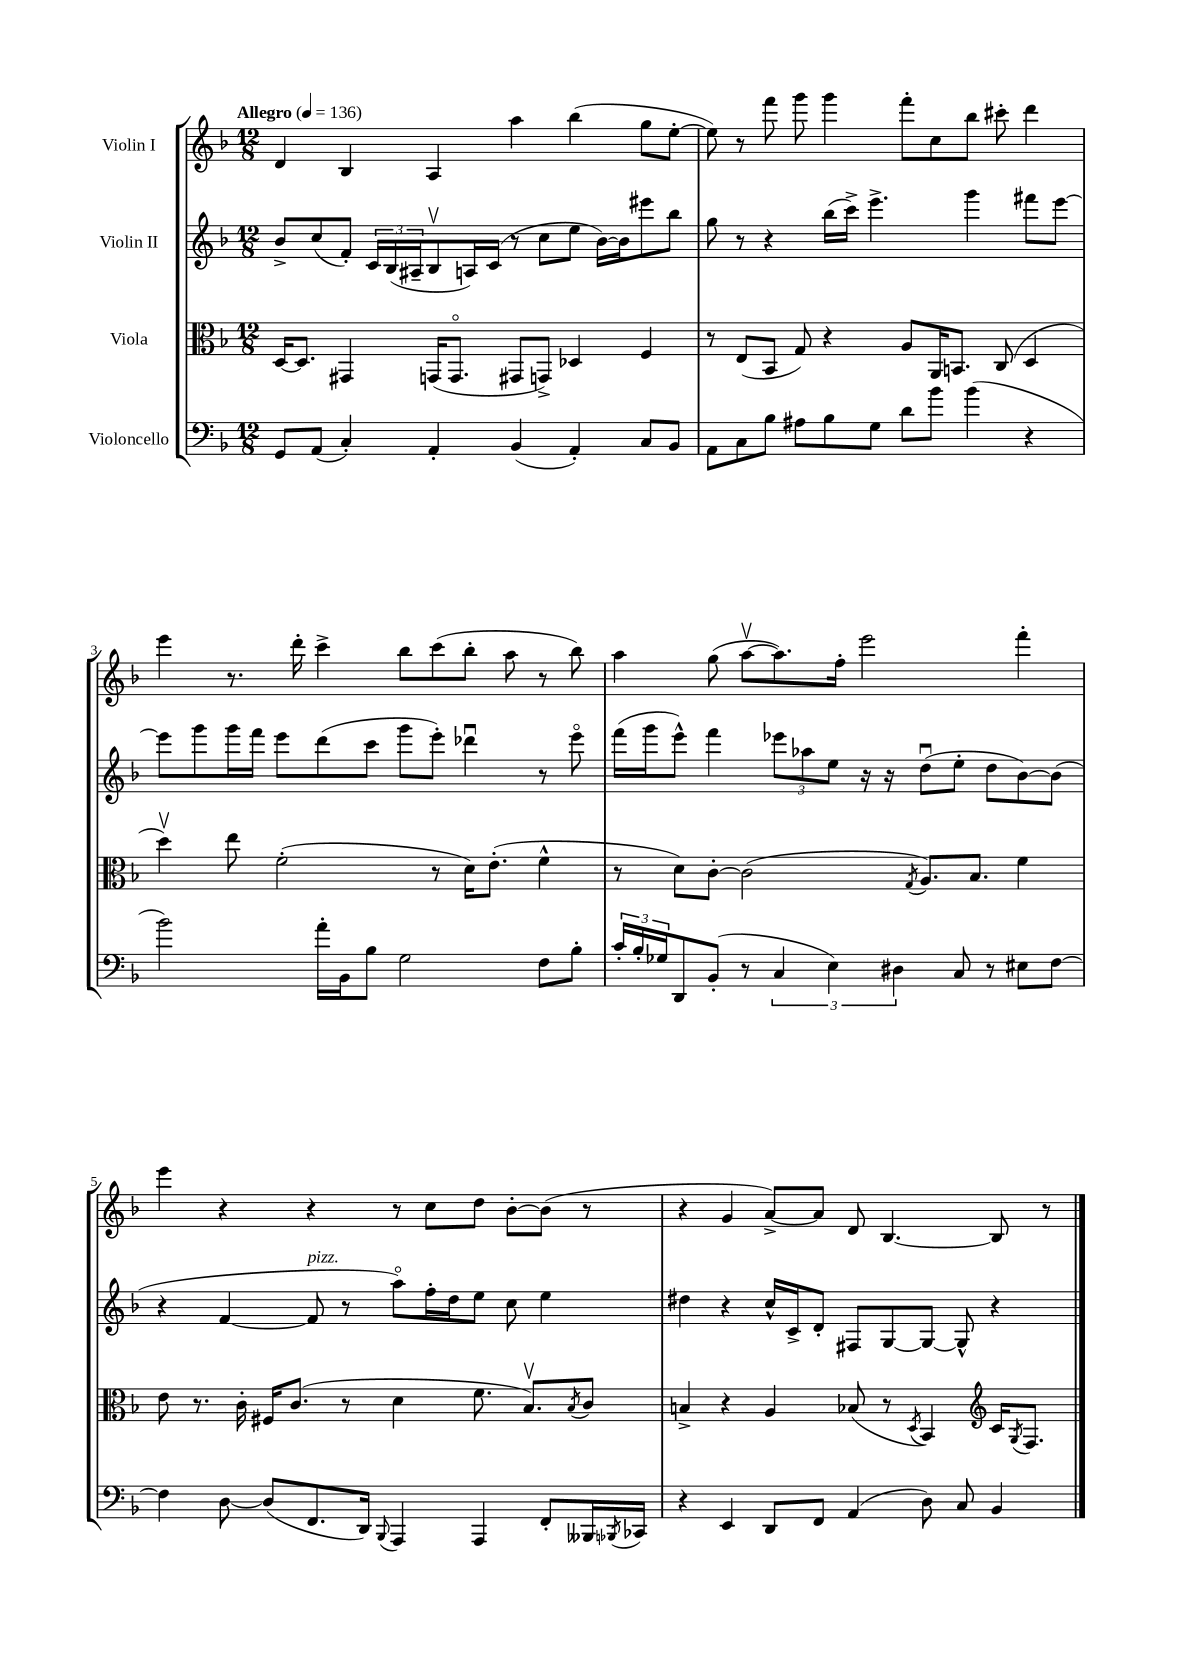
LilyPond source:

<<
\new StaffGroup <<
\new Staff = "s0" \with { instrumentName = "Violin I" } {
    \clef treble \key f \major \numericTimeSignature \time 12/8 \tempo "Allegro" 4 = 136
    d'4 bes4 a4 a''4 bes''4( g''8 e''8~-. |
    e''8) r8 f'''8 g'''8 g'''4 f'''8-. c''8 bes''8 cis'''8-. d'''4 |
    e'''4 r8. d'''16-. c'''4-> bes''8 c'''8( bes''8-. a''8 r8 bes''8) |
    a''4 g''8( a''8~\upbow a''8.) f''16-. e'''2 f'''4-. |
    e'''4 r4 r4 r8 c''8 d''8 bes'8~-. bes'8( r8 |
    r4 g'4 a'8~->) a'8 d'8 bes4.~ bes8 r8 \bar "|." |
}
\new Staff = "s1" \with { instrumentName = "Violin II" } {
    \clef treble \key f \major \numericTimeSignature \time 12/8
    bes'8-> c''8( f'8-.) \tuplet 3/2 { c'16 bes16( ais16-- } bes8\upbow a16) c'16( r8 c''8 e''8 bes'16~) bes'16 eis'''8 bes''8 |
    g''8 r8 r4 bes''16( c'''16->) e'''4.-> g'''4 fis'''8 e'''8~ |
    e'''8 g'''8 g'''16 f'''16 e'''8 d'''8( c'''8 g'''8 e'''8-.) des'''4\downbow r8 e'''8\flageolet |
    f'''16( g'''16 e'''8-^) f'''4 \tuplet 3/2 { ees'''8 aes''8 e''8 } r16 r16 d''8\downbow( e''8-. d''8 bes'8~) bes'8( |
    r4 f'4~ f'8^\markup { \italic "pizz." } r8 a''8\flageolet) f''16-. d''16 e''8 c''8 e''4 |
    dis''4 r4 c''16-^ c'16-> d'8-. fis8 g8~ g8~ g8-^ r4 \bar "|." |
}
\new Staff = "s2" \with { instrumentName = "Viola" } {
    \clef alto \key f \major \numericTimeSignature \time 12/8
    d16~ d8. gis,4 g,16( g,8.\flageolet gis,8 g,8->) des4 f4 |
    r8 e8( bes,8 g8) r4 a8 a,16 b,8. c8( d4 |
    d''4\upbow) e''8 f'2-.( r8 d'16) e'8.-.( f'4-^ |
    r8 d'8) c'8~-. c'2( \acciaccatura { g8 } a8.) bes8. f'4 |
    e'8 r8. c'16-. fis16 c'8.( r8 d'4 f'8. bes8.\upbow) \acciaccatura { bes8 } c'8 |
    b4-> r4 a4 bes8( r8 \acciaccatura { d8 } bes,4) \clef treble c'16 \acciaccatura { g8 } f8. \bar "|." |
}
\new Staff = "s3" \with { instrumentName = "Violoncello" } {
    \clef bass \key f \major \numericTimeSignature \time 12/8
    g,8 a,8( c4-.) a,4-. bes,4( a,4-.) c8 bes,8 |
    a,8 c8 bes8 ais8 bes8 g8 d'8 bes'8 bes'4( r4 |
    bes'2) a'16-. bes,16 bes8 g2 f8 bes8-. |
    \tuplet 3/2 { c'16-. bes16-. ges16 } d,8 bes,8-.( r8 \tuplet 3/2 { c4 e4) dis4 } c8 r8 eis8 f8~ |
    f4 d8~ d8( f,8. d,16) \appoggiatura { bes,,8 } a,,4 a,,4 f,8-. beses,,16 \acciaccatura { bes,,8 } ces,16 |
    r4 e,4 d,8 f,8 a,4( d8) c8 bes,4 \bar "|." |
}
>>
>>
